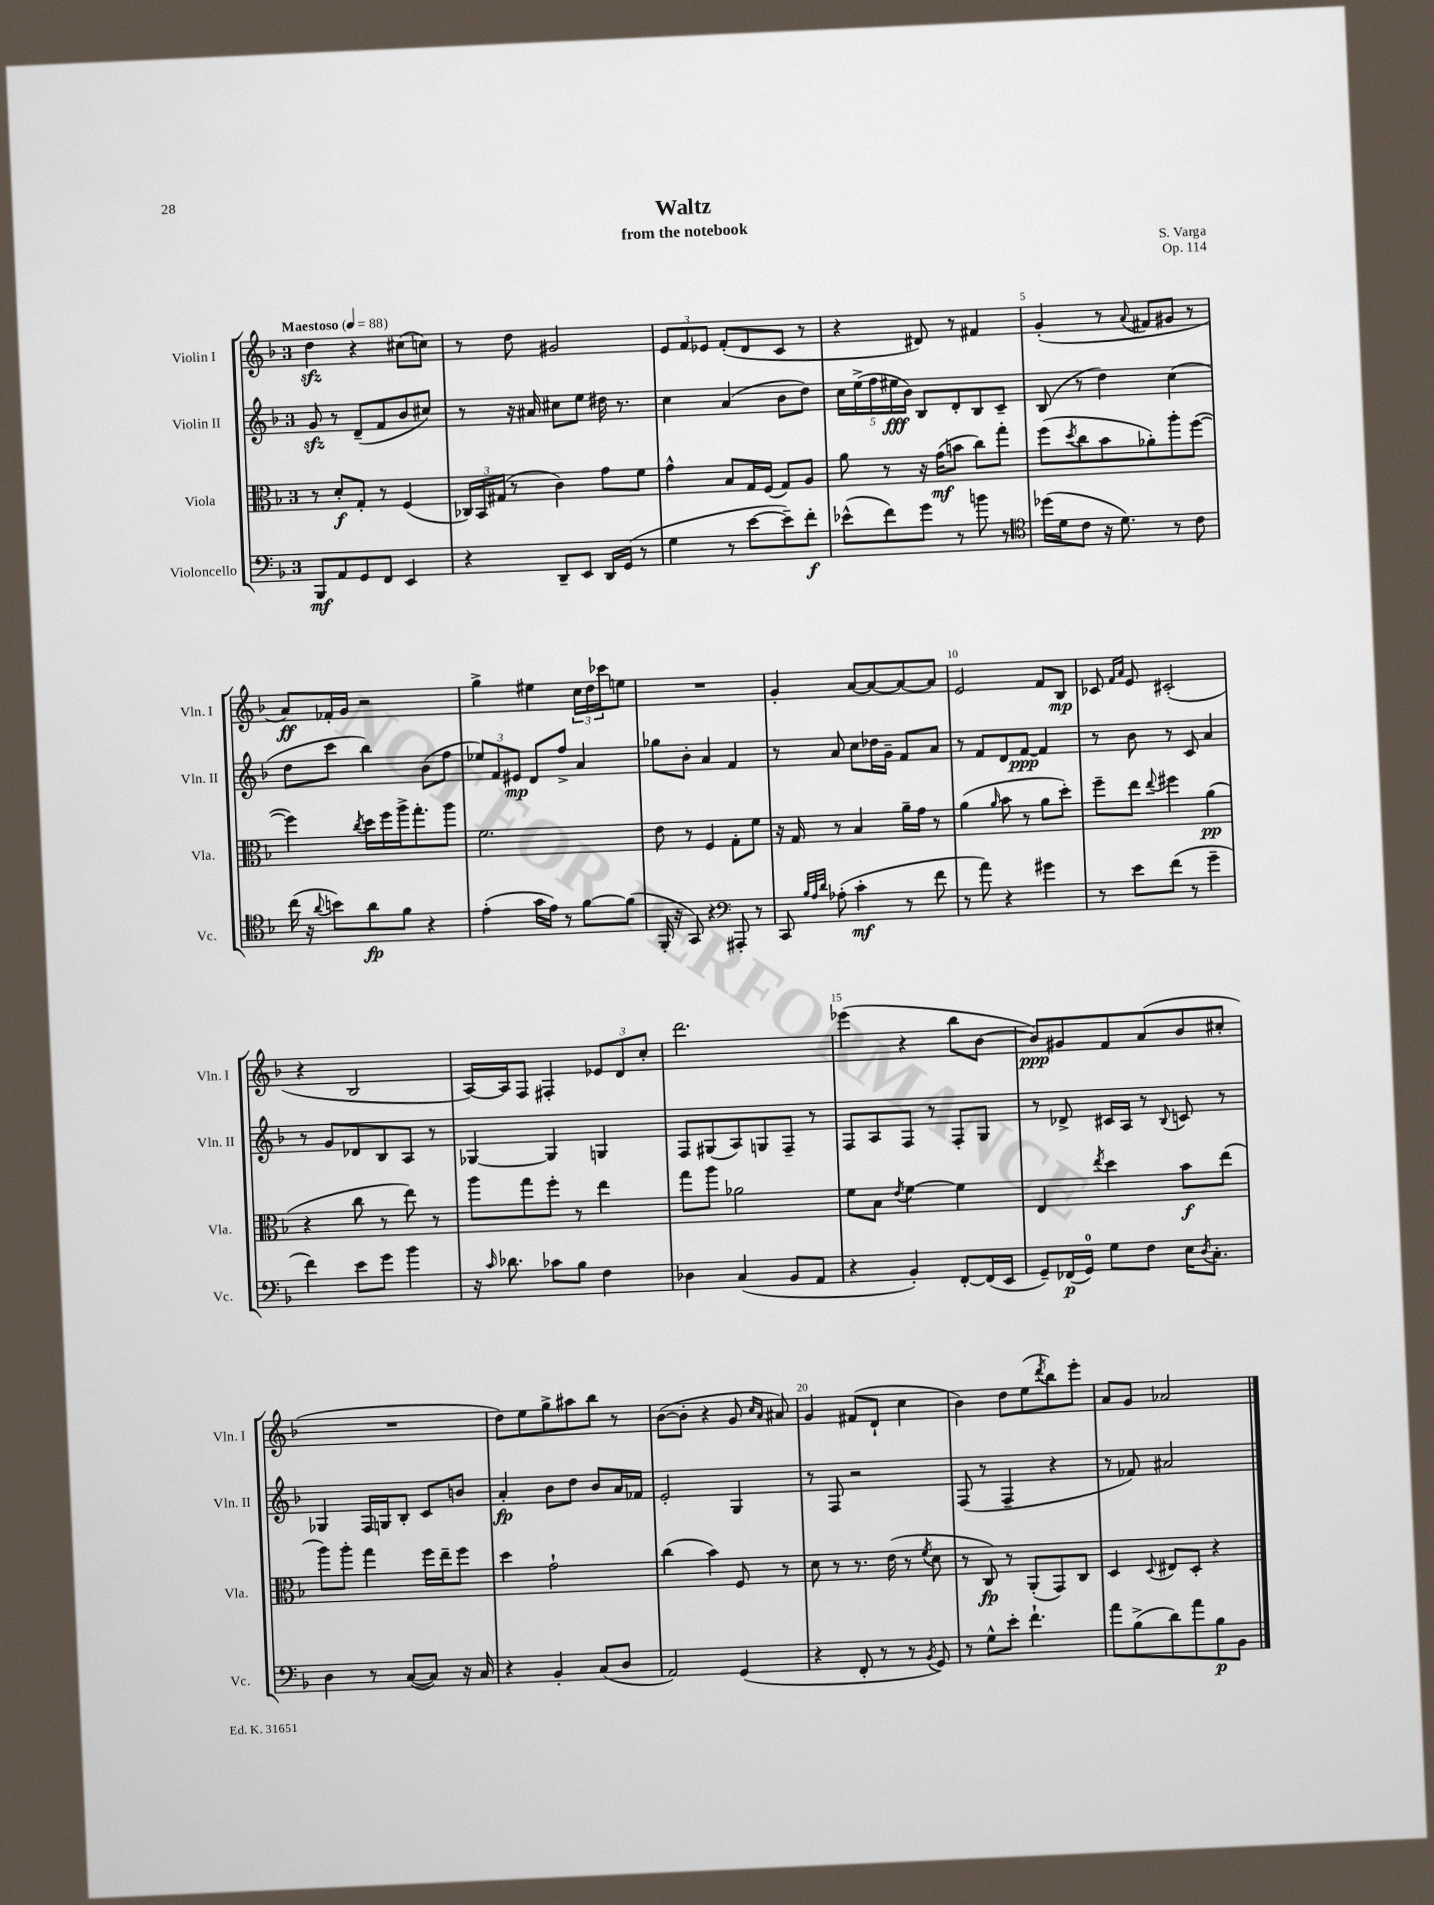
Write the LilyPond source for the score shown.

\header { title = "Waltz" composer = "S. Varga" subtitle = "from the notebook" opus = "Op. 114" }
<<
\new StaffGroup <<
\new Staff = "s0" \with { instrumentName = "Violin I" shortInstrumentName = "Vln. I" } {
    \clef treble \key f \major \once \override Staff.TimeSignature.style = #'single-digit \time 3/4 \tempo "Maestoso" 4 = 88
    d''4\sfz r4 cis''8( c''8) |
    r8 d''8 gis'2 |
    \tuplet 3/2 { e'8 f'8 ees'8 } f'8-.( d'8 c'8 r8 |
    r4 dis'8) r8 fis'4 |
    g'4-.( r8 \appoggiatura { a'8 } fis'8 gis'8 r8 |
    a'8\ff) fes'16-. g'16 r2 |
    g''4-> eis''4 \tuplet 3/2 { c''16 d''16 ces'''16 } e''8 |
    R2. |
    g'4-. a'8~ a'8~ a'8~ a'8 |
    e'2 f'8 bes8\mp |
    ces'8 \grace { f'16 a'16 } e'8 cis'2-.( |
    r4 bes2 |
    a16~) a16 f8 fis4-. \tuplet 3/2 { ees'8 d'8 c''8-. } |
    d'''2. |
    ees'''4( r4 bes''8 bes'8~ |
    bes'8\ppp) gis'8 f'8 a'8( bes'8 cis''8-. |
    R2. |
    d''8) e''8 g''8-> ais''8 bes''8 r8 |
    bes'8~( bes'8-. r4 g'8 \grace { c''16 a'16 } ais'8) |
    g'4 fis'8( d'8-! c''4 |
    bes'4) d''8 e''8( \acciaccatura { d'''8 } bes''8) e'''8-. |
    a'8 g'8 aes'2 \bar "|." |
}
\new Staff = "s1" \with { instrumentName = "Violin II" shortInstrumentName = "Vln. II" } {
    \clef treble \key f \major \once \override Staff.TimeSignature.style = #'single-digit \time 3/4
    g'8\sfz r8 d'8--( f'8 bes'8 cis''8) |
    r8 r16 ais'16 cis''8 e''8 dis''16 r8. |
    c''4 a'4( bes'8 d''8) |
    \tuplet 5/4 { c''16 e''16->( f''16 eis''16\fff bes'16) } bes8 d'8-. bes8 c'8-- |
    bes8( r8 d''4) c''4( |
    d''8 c'''8 bes''4) bes'8( f''8 |
    \tuplet 3/2 { ees''8) f'8 eis'8\mp } d'8 f''8-> a'4 |
    ges''8 bes'8-. a'4 f'4 |
    r8 a'8 c''8 des''16 g'16-- f'8 a'8 |
    r8 f'8 d'8 f'8~\ppp f'4 |
    r8 bes'8 r8 c'8 a'4 |
    r8 g'8 des'8 bes8 a8 r8 |
    ges4~ ges4 g4 |
    f8 gis8( a8) g8 f8-- r8 |
    f8 a8 f8 r8 f8-. g8 |
    r8 des'8-> cis'16 a16 r8 \appoggiatura { bes8 } c'8 r8 |
    ges4 f16 g16 bes8-. c'8 b'8 |
    a'4-.\fp bes'8 d''8 bes'8 a'16 fes'16 |
    e'2-. g4 |
    r8 f8 r2 |
    f8( r8 f4-- r4 |
    r8 fes'8) ais'2 \bar "|." |
}
\new Staff = "s2" \with { instrumentName = "Viola" shortInstrumentName = "Vla." } {
    \clef alto \key f \major \once \override Staff.TimeSignature.style = #'single-digit \time 3/4
    r8 d'8-.\f g8-. r8 f4( |
    \tuplet 3/2 { ces16) bes,16 gis16( } r8 c'4) g'8 f'8 |
    g'4-^ bes8 g16 f16( g8) a8 |
    a'8 r8 r16 g'16\mf( b'8 c''8) g''8-. |
    f''8( \acciaccatura { d''8 } c''8 bes'8 aes'8-.) a''8-. f''8~( |
    f''4) \acciaccatura { c''8 } d''16 f''16 a''16-> g''8.-. a''8 |
    f'2. |
    e'8 r8 f4 g8-. f'8 |
    r16 g16 r8 bes4 a'16-- g'16 r8 |
    a'4( \grace { a'16 } bes'8 r8 a'8 d''8-.) |
    f''8-- e''8 \appoggiatura { e''8 } fis''4 a'4\pp( |
    r4 c''8 r8 e''8) r8 |
    a''8 g''8 f''8-. r8 e''4 |
    g''8 a''8 aes'2 |
    f'8 bes8 \acciaccatura { e'8 } f'4~ f'4 |
    e4 \acciaccatura { e''8 } d''4 bes'8\f e''8( |
    a''8) a''8-. g''4 f''16 e''16-- f''8 |
    d''4 g'2-! |
    c''4( bes'4) f8 r8 |
    d'8 r8 r8. e'16( r8 \acciaccatura { f'8 } d'8 |
    r8 c8\fp) r8 a,8-.( g,8) c8 |
    d4 \appoggiatura { d8 } eis8 d8-. r4 \bar "|." |
}
\new Staff = "s3" \with { instrumentName = "Violoncello" shortInstrumentName = "Vc." } {
    \clef bass \key f \major \once \override Staff.TimeSignature.style = #'single-digit \time 3/4
    bes,,8\mf a,8 g,8 f,8 e,4 |
    r4 d,8-- e,8 d,16 g,16( r8 |
    g4 r8 e'8~ e'8--) f'8-.\f |
    ees'8-^( f'8) g'8 r8 b'8 r8 |
    \clef tenor des''16( d'16 c'8 r16 d'8.) r8 c'8 |
    c''16( r16 \appoggiatura { a'8 } b'8) a'8\fp f'8 r4 |
    e'4-.( g'16 e'16) r8 f'8~ f'8( |
    f,16-. r16 g,8) r4 \clef bass ais,,8-. r8 |
    c,8 \grace { bes32 a32 d'32 } aes8-.( c'4-.\mf r8 f'8 |
    r8 a'8) r4 gis'4 |
    r8 e'8 f'8( r8 g'4-- |
    f'4) e'8 g'8 bes'4 |
    r16 \grace { c'16 } des'8. ces'8 bes8 f4 |
    des4 c4( bes,8 a,8 |
    r4 bes,4-.) f,8~-. f,16( e,16 |
    g,8--) fes,16\p( g,16-0) g8 f8 e16 \acciaccatura { d8 } c8.-. |
    d4 r8 c8~( c8) r16 c16 |
    r4 bes,4-. c8( d8 |
    a,2) g,4( |
    r4 f,8-. r8 r8 \acciaccatura { bes,8 } g,8) |
    r8 g8-^ e'8-. f'4.-! |
    a'8 bes8->( d'8) a'8 bes8\p bes,8 \bar "|." |
}
>>
>>
\layout { \context { \Score \override BarNumber.break-visibility = ##(#f #t #t) barNumberVisibility = #(every-nth-bar-number-visible 5) } }
